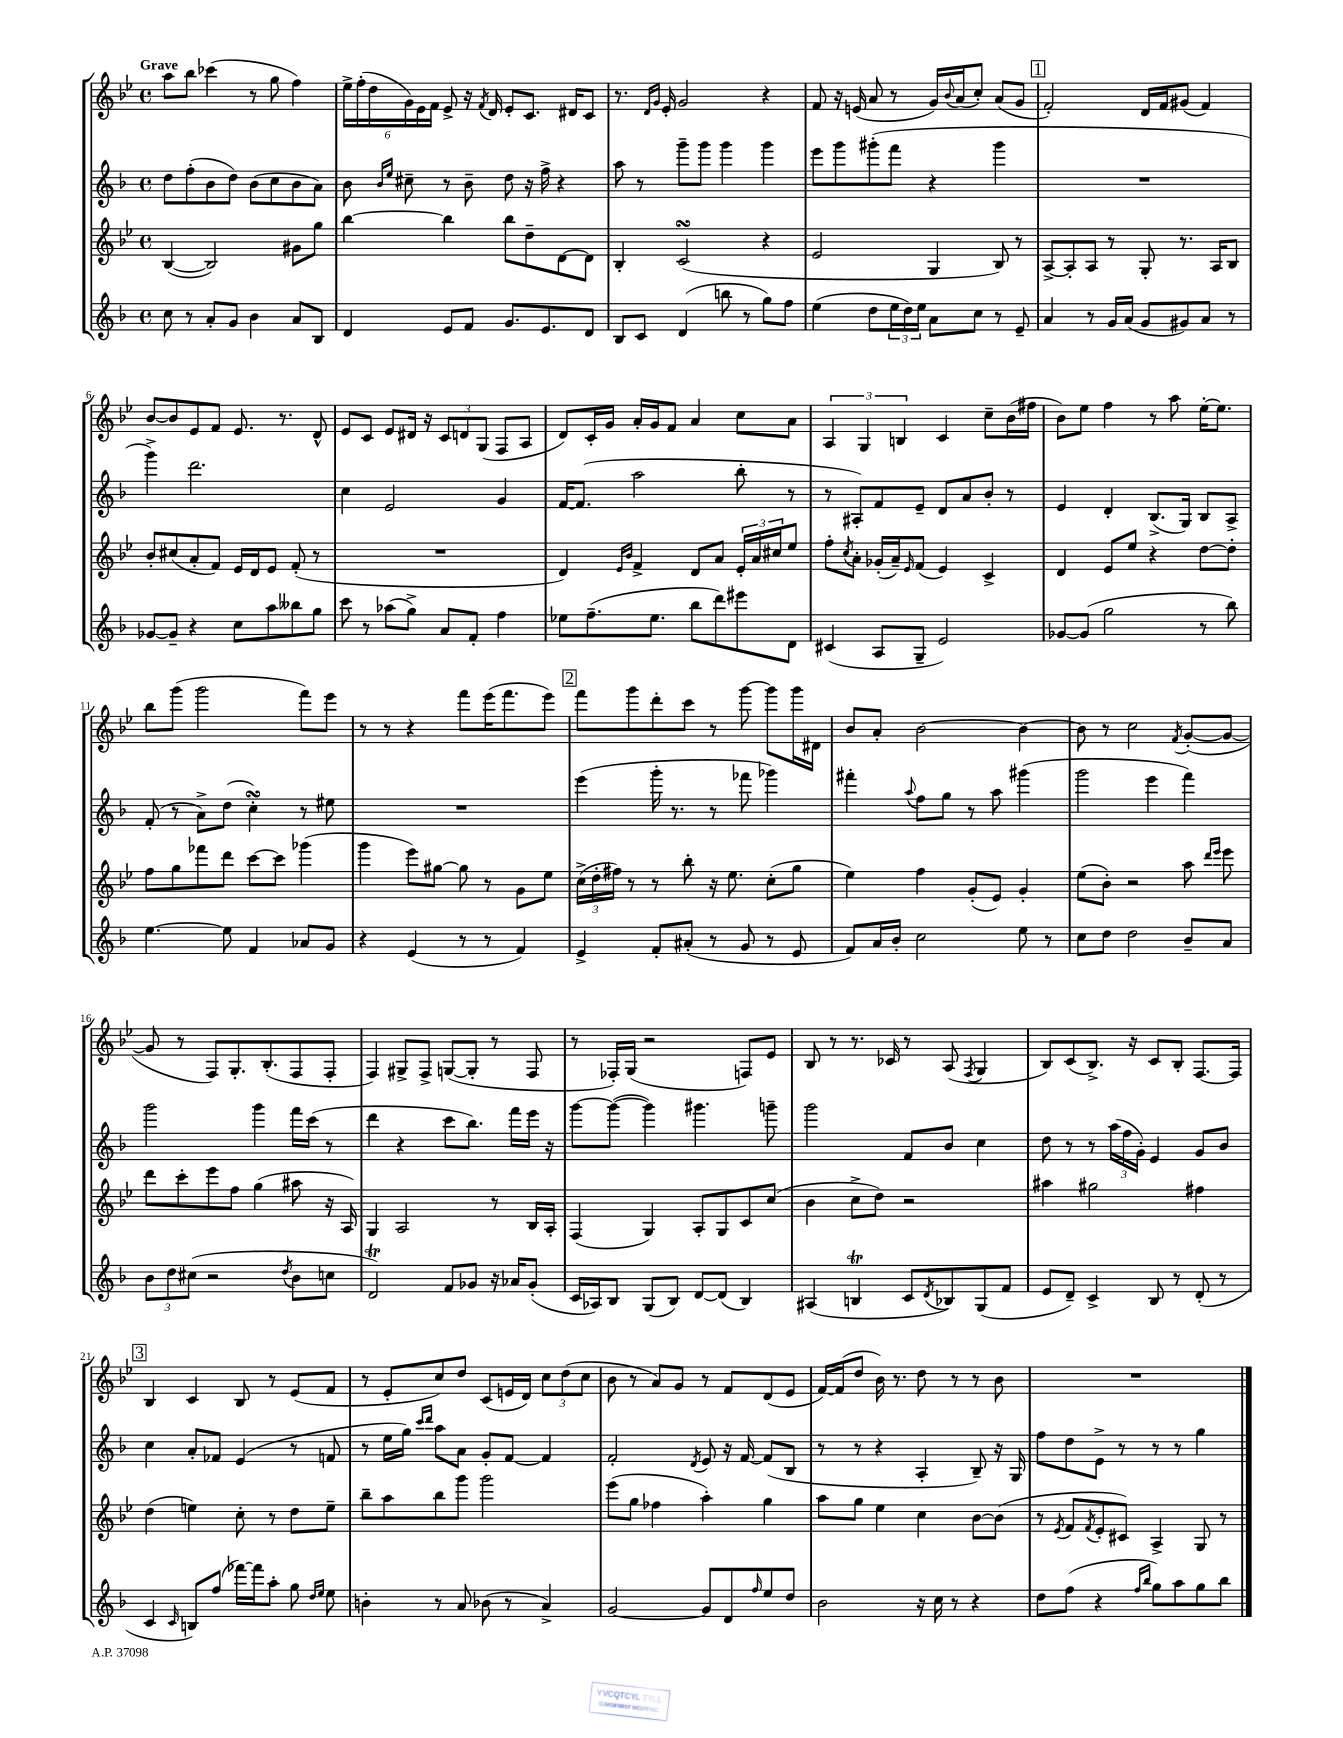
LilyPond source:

<<
\new StaffGroup <<
\new Staff = "s0" {
    \clef treble \key bes \major \defaultTimeSignature \time 4/4 \tempo "Grave"
    a''8 bes''8 ces'''4( r8 g''8 f''4) |
    \tuplet 6/4 { ees''16-> f''16-.( d''16 g'16) ees'16 f'16 } ees'8-> r16 \acciaccatura { f'8 } d'16 ees'8-. c'8. dis'16 c'8 |
    r8. \grace { d'16 g'16 } ees'16-. g'2 r4 |
    f'8 r16 e'16( a'8 r8 g'16) \appoggiatura { bes'8 } a'16( c''8-.) a'8( g'8 |
    \mark \markup { \box "1" } f'2-.) d'16 f'16 gis'8( f'4) |
    bes'8~ bes'8 ees'8 f'8 ees'8. r8. d'8-^ |
    ees'8 c'8 ees'8 dis'16 r16 \tuplet 3/2 { c'8 d'8 g8( } f8 a8 |
    d'8) c'16-. g'16 a'16-. g'16 f'8 a'4 c''8 a'8 |
    \tuplet 3/2 { a4 g4 b4 } c'4 c''8-- bes'16( fis''16 |
    bes'8) ees''8 f''4 r8 a''8 ees''16~-. ees''8. |
    bes''8 g'''8( g'''2 f'''8) ees'''8 |
    r8 r8 r4 f'''8 ees'''16( f'''8. ees'''8) |
    \mark \markup { \box "2" } f'''8 g'''8 d'''8-. c'''8 r8 g'''8~ g'''8 g'''16 dis'16 |
    bes'8 a'8-. bes'2~ bes'4~ |
    bes'8 r8 c''2 \acciaccatura { f'8 } g'8~-.( g'8~ |
    g'8 r8 f8) g8.-. bes8.-.( f8 f8-. |
    f4) gis8-> f8-> g8~( g8-. r8 f8 |
    r8 fes16-.) g16( r2 f8) ees'8 |
    bes8 r8 r8. ces'16 r8 a8( \acciaccatura { f8 } g4 |
    bes8) c'8( bes8.->) r16 c'8 bes8-. f8.~ f16 |
    \mark \markup { \box "3" } bes4 c'4 bes8 r8 ees'8( f'8 |
    r8 ees'8-. c''8) d''8 c'8( e'16 d'16) \tuplet 3/2 { c''8 d''8( c''8 } |
    bes'8 r8 a'8) g'8 r8 f'8 d'8( ees'8 |
    f'16~) f'16( d''8 bes'16) r8. d''8 r8 r8 bes'8 |
    R1 \bar "|." |
}
\new Staff = "s1" {
    \clef treble \key f \major \defaultTimeSignature \time 4/4
    d''8 f''8-.( bes'8 d''8) bes'8( c''8 bes'8 a'8) |
    bes'8 \grace { bes'16 e''16 } cis''8-- r8 bes'8-- d''8 r16 f''16-> r4 |
    a''8 r8 g'''8-- g'''8 g'''4 g'''4 |
    e'''8 g'''8 gis'''8-.( f'''8 r4 gis'''4 |
    \mark \markup { \box "1" } R1 |
    g'''4->) d'''2. |
    c''4 e'2 g'4 |
    f'16~ f'8.( a''2 bes''8-. r8 |
    r8 ais8-.) f'8 e'8-- d'8 a'8 bes'8-. r8 |
    e'4 d'4-. bes8.->( g16) bes8 a8-> |
    f'8-.( r8 a'8->) d''8( c''4-.\turn) r8 eis''8 |
    R1 |
    \mark \markup { \box "2" } e'''4( g'''16-. r8. r8 fes'''8 ges'''4) |
    fis'''4-. \appoggiatura { a''8 } f''8 g''8 r8 a''8 gis'''4( |
    g'''2 e'''4 f'''4) |
    g'''2 g'''4 f'''16 c'''16( r8 |
    d'''4 r4 c'''8 bes''8.) f'''16 e'''16 r16 |
    g'''8~ g'''8~( g'''4) gis'''4. g'''8-- |
    g'''2 f'8 bes'8 c''4 |
    d''8 r8 r8 \tuplet 3/2 { a''16( f''16 g'16-.) } e'4 g'8 bes'8 |
    \mark \markup { \box "3" } c''4 a'8-. fes'8 e'4( r8 f'8 |
    r8 e''16 g''16) \grace { c'''16 d'''16 } a''8 a'8 g'8-. f'8~ f'4 |
    f'2-. \acciaccatura { d'8 } e'8 r16 f'16~ f'8( bes8 |
    r8 r8 r4 a4-. bes8--) r16 g16 |
    f''8 d''8 e'8-> r8 r8 r8 g''4 \bar "|." |
}
\new Staff = "s2" {
    \clef treble \key bes \major \defaultTimeSignature \time 4/4
    bes4~( bes2) gis'8 g''8 |
    bes''4~ bes''4 bes''8 d''8-- d'8~ d'8 |
    bes4-. c'2\turn( r4 |
    ees'2 g4 bes8) r8 |
    \mark \markup { \box "1" } a8~-> a8-. a8 r8 g8-. r8. a16 bes8 |
    bes'8-. cis''8( a'8-. f'8) ees'16 d'16 ees'8 f'8-.( r8 |
    R1 |
    d'4) \grace { ees'16 bes'16 } f'4-> d'8 a'8 \tuplet 3/2 { ees'16-. a'16 cis''16 } ees''8 |
    f''8-. \acciaccatura { c''8 } a'8-. ges'16-.( a'16--) \grace { ees'16 } f'8( ees'4) c'4-> |
    d'4 ees'8 ees''8 r4 d''8~ d''8-. |
    f''8 g''8 fes'''8 d'''8 c'''8~ c'''8 ges'''4( |
    g'''4 ees'''8) gis''8~ gis''8 r8 g'8 ees''8 |
    \mark \markup { \box "2" } \tuplet 3/2 { c''16->( d''16-. fis''16) } r8 r8 bes''8-. r16 ees''8. c''8-.( g''8 |
    ees''4) f''4 g'8-.( ees'8) g'4-. |
    ees''8( bes'8-.) r2 a''8 \grace { d'''16 ees'''16 } ees'''8 |
    d'''8 c'''8-. ees'''8 f''8 g''4( ais''8 r16 a16) |
    g4 a2 r8 bes16 a16-. |
    f4( g4) a8-. g8 c'8 c''8( |
    bes'4 c''8-> d''8) r2 |
    ais''4 gis''2 fis''4 |
    \mark \markup { \box "3" } d''4( e''4) c''8-. r8 d''8 e''8-- |
    bes''8-- a''8 bes''8 g'''8 g'''2 |
    ees'''8( g''8 fes''4 a''4-.) g''4 |
    a''8 g''8 ees''4 c''4 bes'8~ bes'8( |
    r8 \acciaccatura { ees'8 } f'8 \acciaccatura { f'8 } ees'8-. cis'8) a4-> g8 r8 \bar "|." |
}
\new Staff = "s3" {
    \clef treble \key f \major \defaultTimeSignature \time 4/4
    c''8 r8 a'8-. g'8 bes'4 a'8 bes8 |
    d'4 e'8 f'8 g'8. e'8. d'8 |
    bes8 c'8 d'4( b''8 r8 g''8) f''8 |
    e''4( d''8 \tuplet 3/2 { e''16 d''16) e''16 } a'8 c''8 r8 e'8-- |
    \mark \markup { \box "1" } a'4 r8 g'16 a'16( g'8 gis'8) a'8 r8 |
    ges'8~ ges'8-- r4 c''8 a''8 beses''8 g''8 |
    c'''8 r8 aes''8( g''8->) a'8 f'8-. f''4 |
    ees''8 f''8.--( ees''8. bes''8 d'''8) eis'''8 d'8 |
    cis'4( a8 g8-- e'2) |
    ges'8~ ges'8( g''2 r8 bes''8) |
    e''4.~ e''8 f'4 aes'8 g'8 |
    r4 e'4( r8 r8 f'4) |
    \mark \markup { \box "2" } e'4-> f'8-. ais'8-.( r8 g'8 r8 e'8 |
    f'8) a'16 bes'16-. c''2 e''8 r8 |
    c''8 d''8 d''2 bes'8-- a'8 |
    \tuplet 3/2 { bes'8 d''8 cis''8( } r2 \acciaccatura { d''8 } bes'8 c''8 |
    d'2\trill) f'8 ges'8 r16 aes'16 ges'8-.( |
    c'16 aes16) bes8 g8( bes8) d'8~ d'8( bes4) |
    ais4( b4\trill c'8 \acciaccatura { d'8 } bes8) g8( f'8 |
    e'8 d'8--) c'4-> bes8 r8 d'8-.( r8 |
    \mark \markup { \box "3" } c'4 \grace { c'16 } b8) f''8( fes'''16~) fes'''16 a''8-. g''8 \grace { d''16 e''16 } e''8 |
    b'4-. r8 a'8 bes'8( r8 a'4->) |
    g'2~ g'8 d'8 \grace { f''16 } e''8 d''8 |
    bes'2 r16 c''16 r8 r4 |
    d''8 f''8( r4 \grace { f''16 bes''16 } g''8) a''8 g''8 bes''8 \bar "|." |
}
>>
>>
